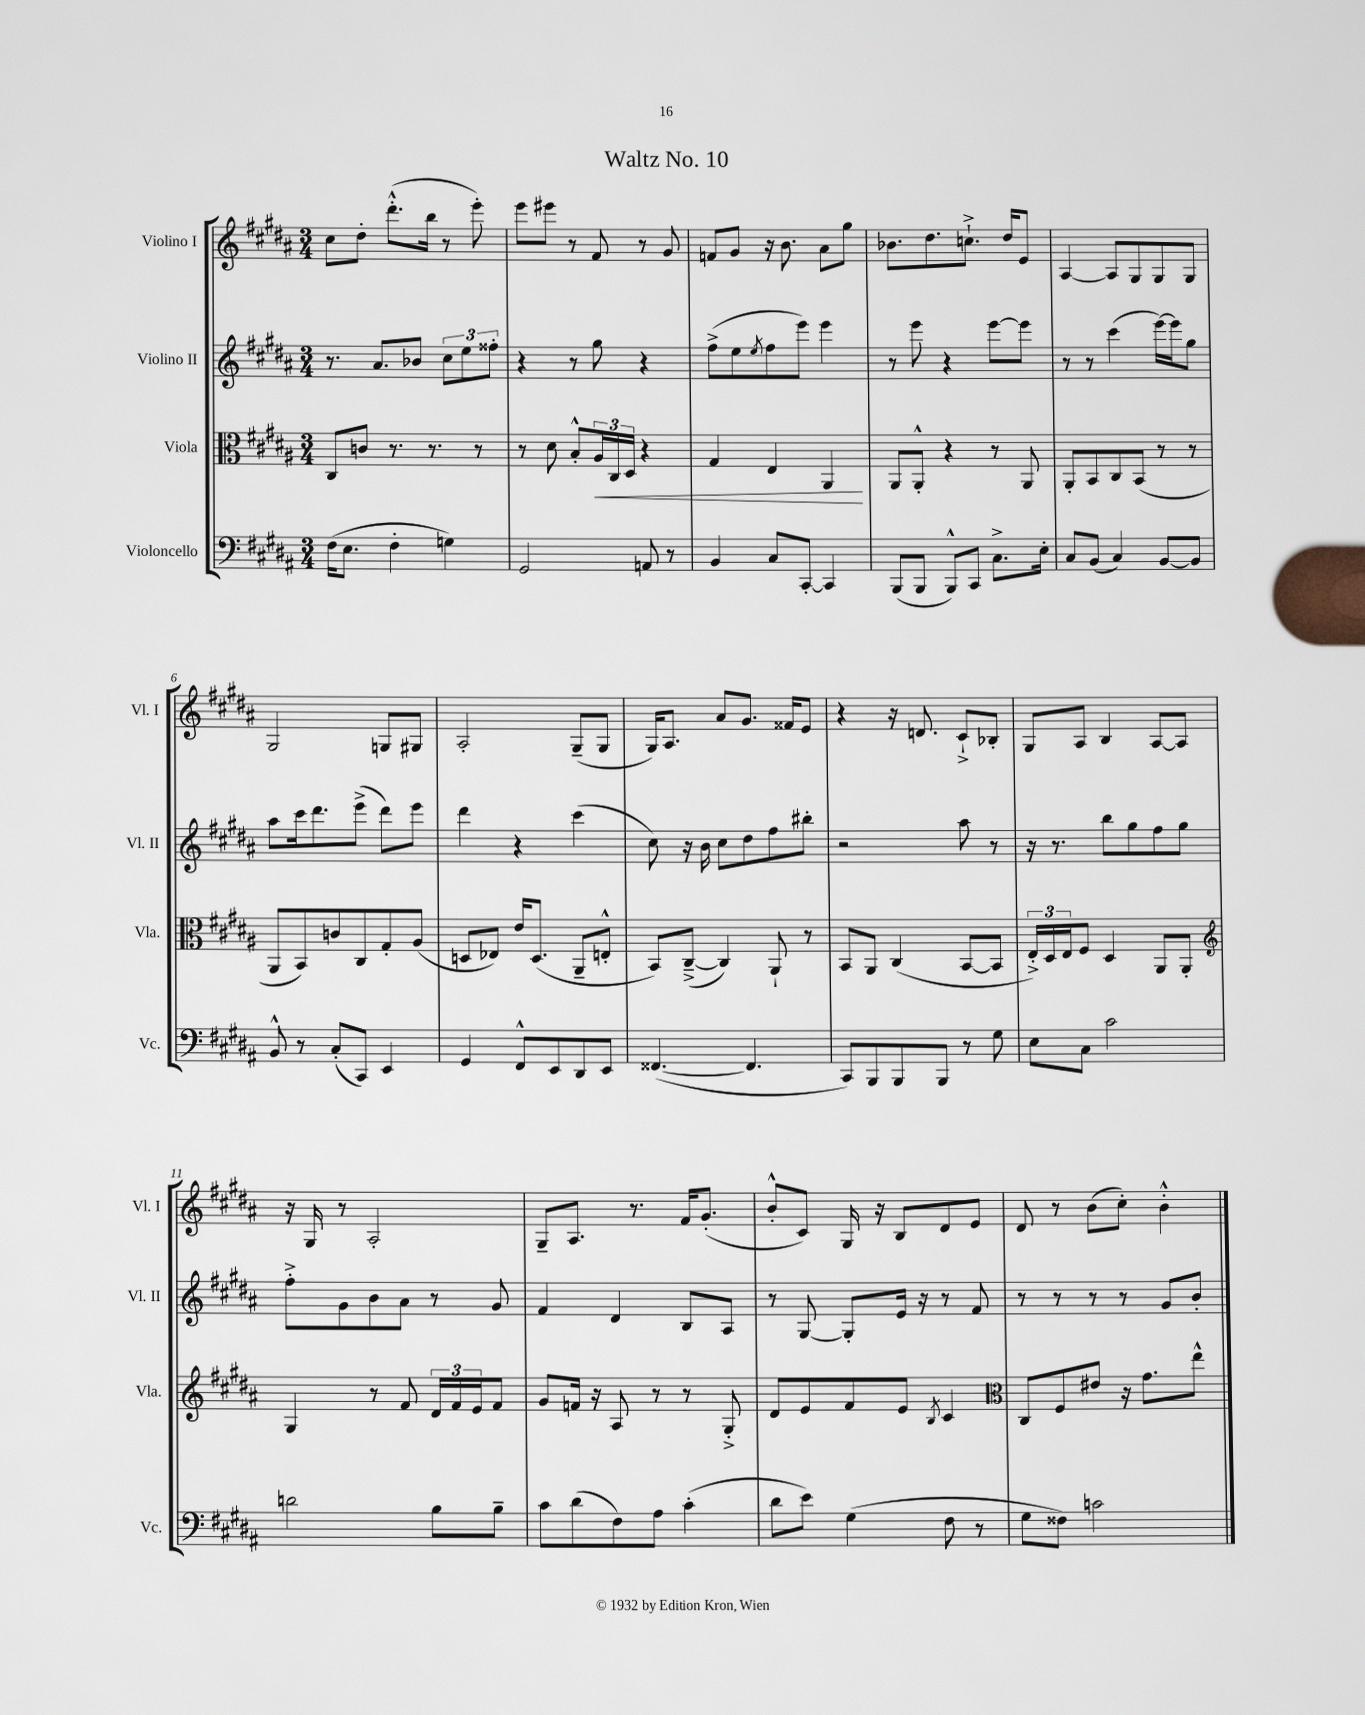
\header { title = "Waltz No. 10" }
<<
\new StaffGroup <<
\new Staff = "s0" \with { instrumentName = "Violino I" shortInstrumentName = "Vl. I" } {
    \clef treble \key b \major \numericTimeSignature \time 3/4
    cis''8 dis''8-. dis'''8.-.-^( b''16 r8 e'''8-.) |
    e'''8 eis'''8 r8 fis'8 r8 gis'8 |
    f'8 gis'8 r16 b'8. ais'8 gis''8 |
    bes'8. dis''8. c''8.-!-> dis''16 e'8 |
    ais4~ ais8 gis8 gis8 gis8 |
    gis2 g8 gis8 |
    ais2-. gis8--( gis8 |
    gis16) ais8. ais'8 gis'8. fisis'16 e'8 |
    r4 r16 d'8. cis'8-!-> bes8-. |
    gis8 ais8 b4 ais8~ ais8 |
    r16 gis16 r8 ais2-. |
    gis8-- ais8. r8. fis'16 gis'8.-.( |
    b'8-.-^ cis'8) gis16 r16 b8 dis'8 e'8 |
    dis'8 r8 b'8( cis''8-.) b'4-.-^ \bar "|." |
}
\new Staff = "s1" \with { instrumentName = "Violino II" shortInstrumentName = "Vl. II" } {
    \clef treble \key b \major \numericTimeSignature \time 3/4
    r8. ais'8. bes'8 \tuplet 3/2 { cis''8 e''8 fisis''8-. } |
    r4 r8 gis''8 r4 |
    fis''8->( e''8 \acciaccatura { e''8 } fis''8 e'''8) e'''4 |
    r8 e'''8 r4 e'''8~ e'''8 |
    r8 r8 cis'''4( e'''16~) e'''16 gis''8 |
    ais''8 cis'''16 dis'''8. e'''8->( dis'''8) e'''8 |
    dis'''4 r4 cis'''4( |
    cis''8) r16 b'16 cis''8 dis''8 fis''8 bis''8-. |
    r2 ais''8 r8 |
    r16 r8. b''8 gis''8 fis''8 gis''8 |
    fis''8-.-> gis'8 b'8 ais'8 r8 gis'8 |
    fis'4 dis'4 b8 ais8 |
    r8 gis8~ gis8-. e'16 r16 r8 fis'8 |
    r8 r8 r8 r8 gis'8 b'8-. \bar "|." |
}
\new Staff = "s2" \with { instrumentName = "Viola" shortInstrumentName = "Vla." } {
    \clef alto \key b \major \numericTimeSignature \time 3/4
    cis8 c'8 r8. r8. r8 |
    r8 dis'8 b8-.-^ \tuplet 3/2 { ais16\< cis16 dis16 } r4 |
    gis4 e4 ais,4\! |
    ais,8 ais,8-.-^ r4 r8 ais,8 |
    ais,8-. b,8 cis8 b,8( r8 r8 |
    ais,8 b,8) c'8 cis8 gis8-. ais8( |
    d8 ees8) e'16 d8.( ais,8-- e8-.-^ |
    b,8) cis8~--->( cis4) ais,8-! r8 |
    b,8 ais,8 cis4( b,8~ b,8 |
    \tuplet 3/2 { e16-.->) dis16 e16 } fis8 dis4 ais,8 ais,8-. |
    \clef treble gis4 r8 fis'8 \tuplet 3/2 { dis'16 fis'16 e'16 } fis'8 |
    gis'8 f'16 r16 ais8 r8 r8 gis8-.-> |
    dis'8 e'8 fis'8 e'8 \acciaccatura { b8 } cis'4 |
    \clef alto cis8 fis8 eis'8 r16 gis'8. e''8-^ \bar "|." |
}
\new Staff = "s3" \with { instrumentName = "Violoncello" shortInstrumentName = "Vc." } {
    \clef bass \key b \major \numericTimeSignature \time 3/4
    fis16( e8. fis4-. g4) |
    gis,2 a,8 r8 |
    b,4 cis8 cis,8~-. cis,4 |
    b,,8( b,,8 b,,8-^) cis,8 cis8.-> e16-. |
    cis8 b,8( cis4) b,8~ b,8 |
    b,8-^ r8 cis8-.( cis,8) e,4 |
    gis,4 fis,8-^ e,8 dis,8 e,8 |
    fisis,4.~( fisis,4. |
    cis,8) b,,8 b,,8 b,,8 r8 gis8 |
    e8 cis8 cis'2 |
    d'2 b8 b8-- |
    cis'8 dis'8( fis8) ais8 cis'4-.( |
    dis'8 e'8) gis4( fis8 r8 |
    gis8 fisis8) c'2 \bar "|." |
}
>>
>>
